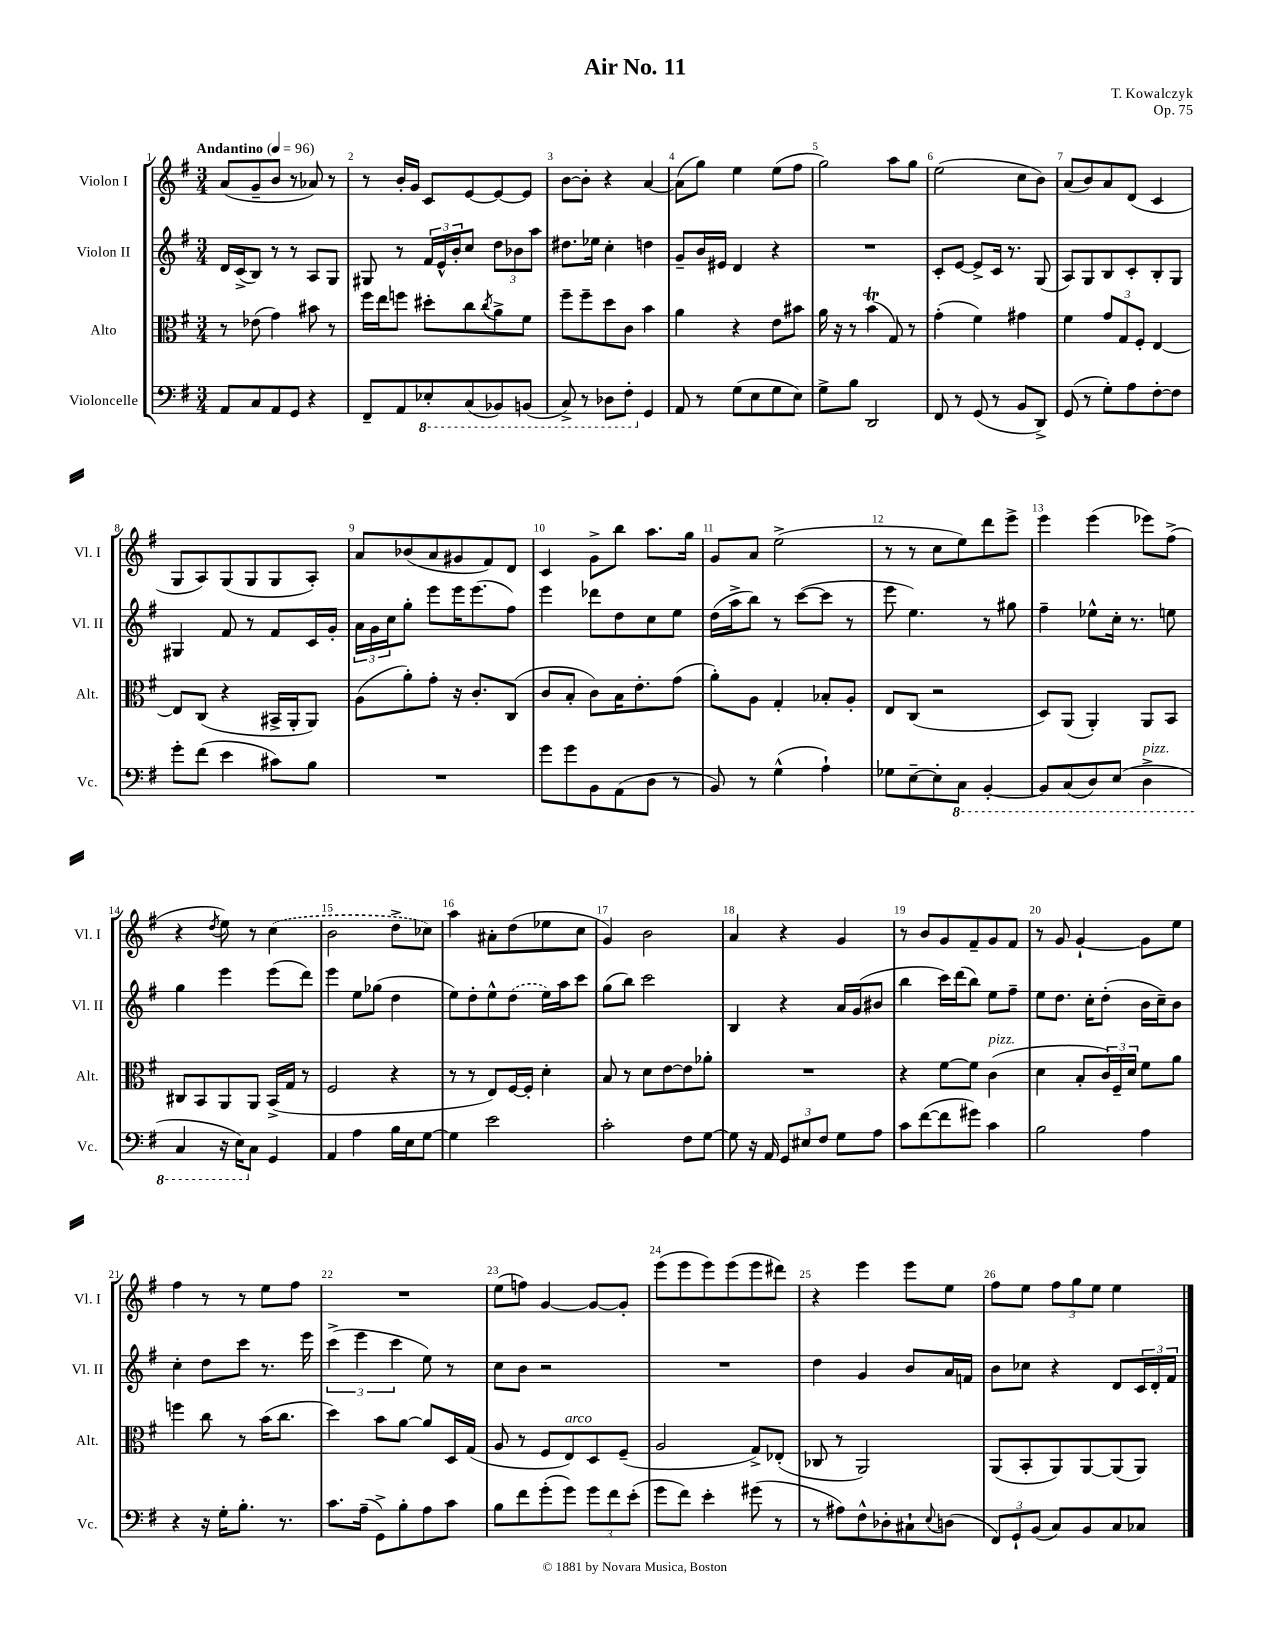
\header { title = "Air No. 11" composer = "T. Kowalczyk" opus = "Op. 75" }
<<
\new StaffGroup <<
\new Staff = "s0" \with { instrumentName = "Violon I" shortInstrumentName = "Vl. I" } {
    \clef treble \key g \major \numericTimeSignature \time 3/4 \tempo "Andantino" 4 = 96
    a'8( g'8-- b'8 r8 aes'8) r8 |
    r8 b'16-. g'16 c'8 e'8~ e'8~ e'8 |
    b'8~ b'8-. r4 a'4~ |
    a'8( g''8) e''4 e''8( fis''8 |
    g''2) a''8 g''8 |
    e''2( c''8 b'8) |
    a'8( b'8) a'8 d'8( c'4 |
    g8 a8) g8( g8 g8 a8-.) |
    a'8 bes'8( a'8 gis'8 fis'8) d'8 |
    c'4 g'8-> b''8 a''8. g''16 |
    g'8 a'8 e''2->( |
    r8 r8 c''8 e''8) d'''8 e'''8-> |
    e'''4 e'''4( ees'''8) fis''8->( |
    r4 \acciaccatura { d''8 } e''8) r8 \once \slurDashed c''4( |
    b'2 d''8-> ces''8) |
    a''4 ais'8-. d''8( ees''8 c''8 |
    g'4) b'2 |
    a'4 r4 g'4 |
    r8 b'8 g'8 fis'8-- g'8 fis'8 |
    r8 g'8 g'4~-! g'8 e''8 |
    fis''4 r8 r8 e''8 fis''8 |
    R2. |
    e''8( f''8) g'4~ g'8~ g'8-. |
    e'''8( e'''8 e'''8) e'''8( e'''8 dis'''8) |
    r4 e'''4 e'''8 e''8 |
    fis''8 e''8 \tuplet 3/2 { fis''8 g''8 e''8 } e''4 \bar "|." |
}
\new Staff = "s1" \with { instrumentName = "Violon II" shortInstrumentName = "Vl. II" } {
    \clef treble \key g \major \numericTimeSignature \time 3/4
    d'16 c'16->( b8) r8 r8 a8 g8 |
    gis8 r8 \tuplet 3/2 { fis'16 e'16-^ b'16-. } c''8 \tuplet 3/2 { d''8 bes'8 a''8 } |
    dis''8. ees''16 c''4-. d''4 |
    g'8-- b'16 eis'16 d'4 r4 |
    R2. |
    c'8-. e'8~ e'8-> c'16 r8. g8( |
    a8) g8 b8 c'8-. b8-. g8 |
    gis4 fis'8 r8 fis'8 c'16 g'16-. |
    \tuplet 3/2 { a'16 g'16 c''16 } g''8-. e'''8 e'''16 e'''8.( fis''8) |
    e'''4 des'''8 d''8 c''8 e''8 |
    d''16( a''16-> b''8) r8 c'''8~( c'''8 r8 |
    e'''8 e''4.) r8 gis''8 |
    fis''4-- ees''8-^ c''16-. r8. e''8 |
    g''4 e'''4 e'''8( d'''8) |
    e'''4 e''8 ges''8( d''4 |
    e''8) d''8-. e''8-^ \once \slurDashed d''8( e''16) a''16 c'''8 |
    g''8( b''8) c'''2 |
    b4 r4 a'16 g'16( bis'8 |
    b''4 c'''16) d'''16( b''8) e''8 fis''8-- |
    e''8 d''8. c''16-. d''8-.( b'16 c''16--) b'8 |
    c''4-. d''8 c'''8 r8. e'''16 |
    \tuplet 3/2 { c'''4->( e'''4 c'''4 } e''8) r8 |
    c''8 b'8 r2 |
    R2. |
    d''4 g'4 b'8 a'16 f'16 |
    b'8 ces''8 r4 d'8 \tuplet 3/2 { c'16 d'16-. fis'16 } \bar "|." |
}
\new Staff = "s2" \with { instrumentName = "Alto" shortInstrumentName = "Alt." } {
    \clef alto \key g \major \numericTimeSignature \time 3/4
    r8 ees'8( g'4) bis'8 r8 |
    fis''16 e''16 f''8 dis''8-. c''8 \acciaccatura { c''8 } a'8-> fis'8 |
    fis''8-- fis''8-- d''8 c'8 b'4 |
    a'4 r4 e'8 bis'8 |
    a'16 r16 r8 b'4\trill( g8) r8 |
    g'4-.( fis'4) gis'4 |
    fis'4 \tuplet 3/2 { g'8 g8 fis8-. } e4~ |
    e8 c8( r4 bis,16-> a,16-. a,8) |
    a8( a'8-.) g'8-. r16 c'8.-. c8( |
    c'8 b8-. c'8) b16 e'8.-. g'8( |
    a'8-.) a8 g4-. bes8-. a8-. |
    e8 c8( r2 |
    d8) a,8( a,4-.) a,8 b,8 |
    cis8 b,8 a,8 a,8 b,16->( g16 r8 |
    fis2 r4 |
    r8 r8 e8) fis16~ fis16-. d'4-. |
    b8 r8 d'8 e'8~ e'8 aes'8-. |
    R2. |
    r4 fis'8~ fis'8 c'4^\markup { \italic "pizz." }( |
    d'4 b8-. \tuplet 3/2 { c'16) fis16-- d'16 } fis'8 a'8 |
    f''4 c''8 r8 b'16( c''8. |
    d''4) b'8 a'8~ a'8 d16 g16( |
    a8 r8 fis8 e8^\markup { \italic "arco" }) d8 fis8--( |
    a2 g8->) ees8-.( |
    ces8 r8 a,2) |
    a,8( b,8-. a,8) a,8~ a,8( a,8) \bar "|." |
}
\new Staff = "s3" \with { instrumentName = "Violoncelle" shortInstrumentName = "Vc." } {
    \clef bass \key g \major \numericTimeSignature \time 3/4
    a,8 c8 a,8 g,8 r4 |
    fis,8-- a,8 \ottava #-1 ees,8-. c,8( bes,,8) b,,8( |
    c,8->) r8 des,8 fis,8-. \ottava #0 g,4 |
    a,8 r8 g8( e8 g8 e8) |
    g8-> b8 d,2 |
    fis,8 r8 g,8( r8 b,8 d,8->) |
    g,8( r8 g8-.) a8 fis8~-. fis8 |
    g'8-. fis'8( e'4 cis'8) b8 |
    R2. |
    g'8 g'8 b,8 a,8( d8 r8 |
    b,8) r8 g4-^( a4-!) |
    ges8 e8~-- e8-. \ottava #-1 c,8 b,,4~-. |
    b,,8 c,8( d,8) e,8( d,4->^\markup { \italic "pizz." } |
    c,4 r16 e,16) \ottava #0 c8 g,4 |
    a,4 a4 b16 e16 g8~ |
    g4 e'2 |
    c'2-. fis8 g8~ |
    g8 r16 a,16 \tuplet 3/2 { g,8 eis8 fis8 } g8 a8 |
    c'8 fis'8~( fis'8 gis'8) c'4 |
    b2 a4 |
    r4 r16 g16-. b8.-. r8. |
    c'8. a16--( g,8->) b8-. a8 c'8 |
    b8 fis'8 g'8-.( g'8) \tuplet 3/2 { g'8 fis'8 e'8-.( } |
    g'8 fis'8) e'4-. gis'8( r8 |
    r8 ais8) fis8-^ des8-. cis8-! \appoggiatura { e8 } d8( |
    \tuplet 3/2 { fis,8) g,8-! b,8( } c8) b,8 c8 ces8 \bar "|." |
}
>>
>>
\layout { \context { \Score \override BarNumber.break-visibility = ##(#f #t #t) barNumberVisibility = #all-bar-numbers-visible } }
